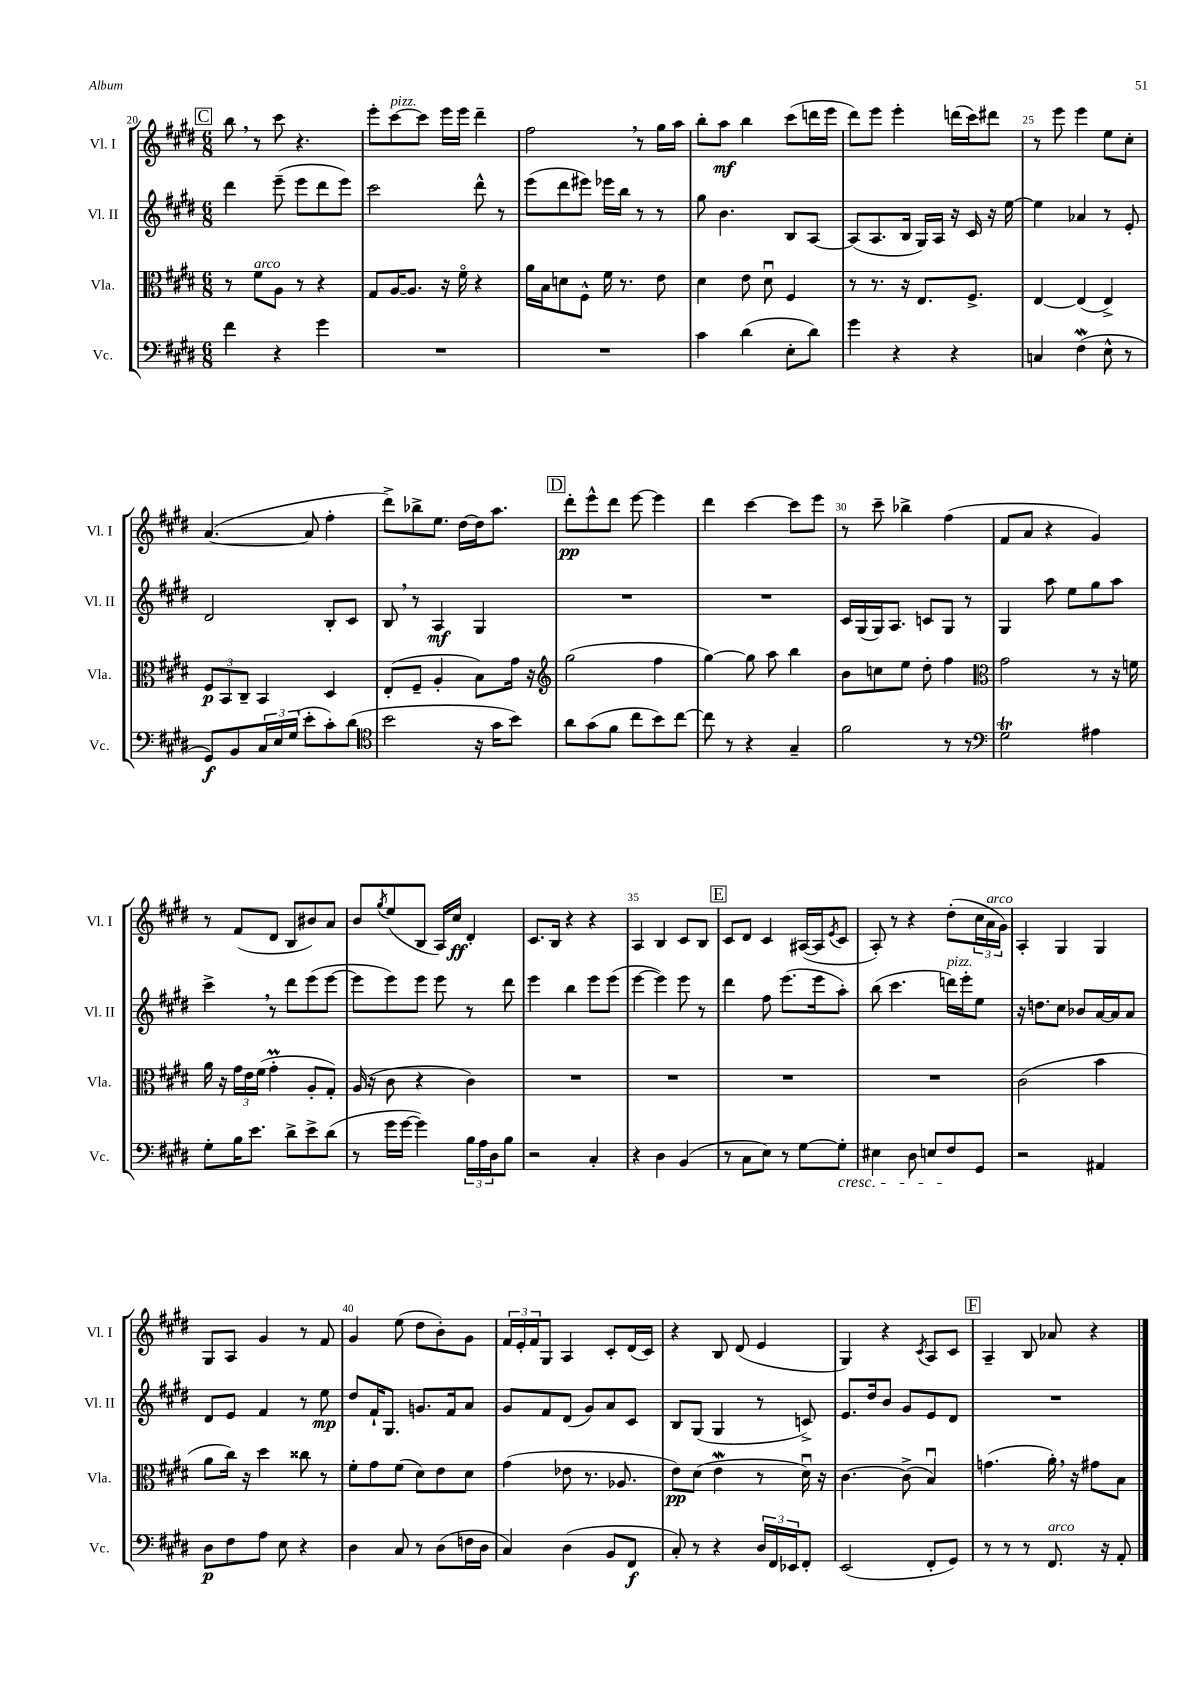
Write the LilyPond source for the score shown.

<<
\new StaffGroup <<
\new Staff = "s0" \with { instrumentName = "Vl. I" shortInstrumentName = "Vl. I" } {
    \clef treble \key e \major \numericTimeSignature \time 6/8
    \mark \markup { \box "C" } b''8 \breathe r8 cis'''8 r4. |
    e'''8-. cis'''8~^\markup { \italic "pizz." } cis'''8 e'''16 e'''16 dis'''4-- |
    fis''2 \breathe r8 gis''16 a''16 |
    b''8-. a''8\mf b''4 cis'''8( d'''16 e'''16 |
    dis'''8) e'''8 e'''4-. d'''16( cis'''16) dis'''8 |
    r8 e'''8 e'''4 e''8 cis''8-. |
    a'4.~( a'8 fis''4-. |
    dis'''8->) bes''8-> e''8. dis''16~ dis''16 a''8. |
    \mark \markup { \box "D" } dis'''8-.\pp e'''8-^ dis'''8 e'''8~ e'''4 |
    dis'''4 cis'''4~ cis'''8 e'''8 |
    r8 cis'''8-- bes''4-> fis''4( |
    fis'8 a'8 r4 gis'4) |
    r8 fis'8( dis'8 b8 bis'8) a'8 |
    b'8 \acciaccatura { gis''8 } e''8( b8 a16) cis''16\ff dis'4-. |
    cis'8. b16 r4 r4 |
    a4 b4 cis'8 b8 |
    \mark \markup { \box "E" } cis'8 dis'8 cis'4 ais16~( ais16 \acciaccatura { e'8 } cis'8 |
    a8-.) r8 r4 dis''8-.( \tuplet 3/2 { cis''16 a'16^\markup { \italic "arco" } gis'16) } |
    a4-. gis4 gis4 |
    gis8 a8 gis'4 r8 fis'8 |
    gis'4 e''8( dis''8 b'8-.) gis'8 |
    \tuplet 3/2 { fis'16 e'16-. fis'16 } gis8 a4 cis'8-. dis'16( cis'16) |
    r4 b8 dis'8( e'4 |
    gis4) r4 \acciaccatura { cis'8 } a8 cis'8 |
    \mark \markup { \box "F" } a4-- b8 aes'8 r4 \bar "|." |
}
\new Staff = "s1" \with { instrumentName = "Vl. II" shortInstrumentName = "Vl. II" } {
    \clef treble \key e \major \numericTimeSignature \time 6/8
    \mark \markup { \box "C" } dis'''4 e'''8--( e'''8 dis'''8 e'''8) |
    cis'''2 dis'''8-^ r8 |
    e'''8( dis'''8 eis'''8) ees'''16 b''16 r8 r8 |
    gis''8 b'4. b8 a8~ |
    a8( a8. b16 gis16) a16 r16 cis'16 r16 e''16~ |
    e''4 aes'4 r8 e'8-. |
    dis'2 b8-. cis'8 |
    b8 \breathe r8 a4\mf gis4 |
    \mark \markup { \box "D" } R2. |
    R2. |
    cis'16 gis16( gis16) a8. c'8 gis8 r8 |
    gis4 a''8 e''8 gis''8 a''8 |
    cis'''4-> \breathe r8 dis'''8 e'''8( e'''8~ |
    e'''8 e'''8) e'''8 e'''8 r8 dis'''8 |
    e'''4 b''4 e'''8 e'''8( |
    e'''4~ e'''4) e'''8 r8 |
    \mark \markup { \box "E" } dis'''4 fis''8 e'''8.( e'''16 a''8-.) |
    b''8( cis'''4. d'''16^\markup { \italic "pizz." }) e'''16-. e''8 |
    r16 d''8. cis''8 bes'8 a'16~ a'16 a'8 |
    dis'8 e'8 fis'4 r8 e''8\mp |
    dis''8 fis'16-! gis8. g'8. fis'16 a'8 |
    gis'8 fis'8 dis'8( gis'8) a'8 cis'8 |
    b8 gis8( gis4 r8 c'8->) |
    e'8. dis''16 b'8 gis'8 e'8 dis'8 |
    \mark \markup { \box "F" } R2. \bar "|." |
}
\new Staff = "s2" \with { instrumentName = "Vla." shortInstrumentName = "Vla." } {
    \clef alto \key e \major \numericTimeSignature \time 6/8
    \mark \markup { \box "C" } r8 fis'8^\markup { \italic "arco" } a8 r8 r4 |
    gis8 a16~ a8. r16 fis'16\flageolet r4 |
    a'16 b16 d'8 fis8-^ fis'16 r8. e'8 |
    dis'4 e'8 dis'8\downbow fis4 |
    r8 r8. r16 e8. fis8.-> |
    e4~ e4( e4->) |
    \tuplet 3/2 { fis8\p b,8 cis8-- } b,4 dis4 |
    e8-.( fis8-- a4-. b8) gis'16 r16 |
    \mark \markup { \box "D" } \clef treble gis''2( fis''4 |
    gis''4~) gis''8 a''8 b''4 |
    b'8 c''8 e''8 dis''8-. fis''4 |
    \clef alto gis'2 r8 r16 f'16 |
    a'16 r16 \tuplet 3/2 { gis'16 e'16 fis'16( } gis'4-.\prall a8-. gis8-.) |
    a16( r16 cis'8 r4 cis'4) |
    R2. |
    R2. |
    \mark \markup { \box "E" } R2. |
    R2. |
    cis'2( b'4 |
    a'8 cis''16) r16 dis''4 cisis''8 r8 |
    fis'8-. gis'8 fis'8( dis'8) e'8 dis'8 |
    gis'4( ees'8 r8. aes8. |
    e'8\pp) dis'8( e'4\mordent r8 dis'16\downbow) r16 |
    cis'4.~ cis'8->( b4\downbow) |
    \mark \markup { \box "F" } g'4.( a'16-.) \breathe r16 gis'8 b8 \bar "|." |
}
\new Staff = "s3" \with { instrumentName = "Vc." shortInstrumentName = "Vc." } {
    \clef bass \key e \major \numericTimeSignature \time 6/8
    \mark \markup { \box "C" } fis'4 r4 gis'4 |
    R2. |
    R2. |
    cis'4 dis'4( e8-. dis'8) |
    gis'4 r4 r4 |
    c4 fis4\mordent( e8-^ r8 |
    gis,8\f) b,8 \tuplet 3/2 { cis16 e16 gis16( } e'8-. cis'8-.) dis'8( |
    \clef tenor b'2 r16 gis'16 b'8) |
    \mark \markup { \box "D" } a'8 gis'8( fis'8 cis''8 b'8) cis''8~ |
    cis''8 r8 r4 gis4-- |
    fis'2 r8 r8 |
    \clef bass gis2\trill ais4 |
    gis8-. b16 e'8. dis'8-> e'8-> dis'8( |
    r8 gis'16 gis'16~ gis'4) \tuplet 3/2 { b16 a16 dis16 } b8 |
    r2 cis4-. |
    r4 dis4 b,4( |
    \mark \markup { \box "E" } r8 cis8 e8) r8 gis8~ gis8-.\cresc |
    eis4 dis8 e8 fis8\! gis,8 |
    r2 ais,4 |
    dis8\p fis8 a8 e8 r4 |
    dis4 cis8 r8 dis8( f16 dis16 |
    cis4) dis4( b,8 fis,8\f |
    cis8-.) r8 r4 \tuplet 3/2 { dis16 fis,16 ees,16 } fis,8-. |
    e,2( fis,8-. gis,8) |
    \mark \markup { \box "F" } r8 r8 r8 fis,8.^\markup { \italic "arco" } r16 a,8-. \bar "|." |
}
>>
>>
\layout { \context { \Score currentBarNumber = #20 \override BarNumber.break-visibility = ##(#f #t #t) barNumberVisibility = #(every-nth-bar-number-visible 5) } }
